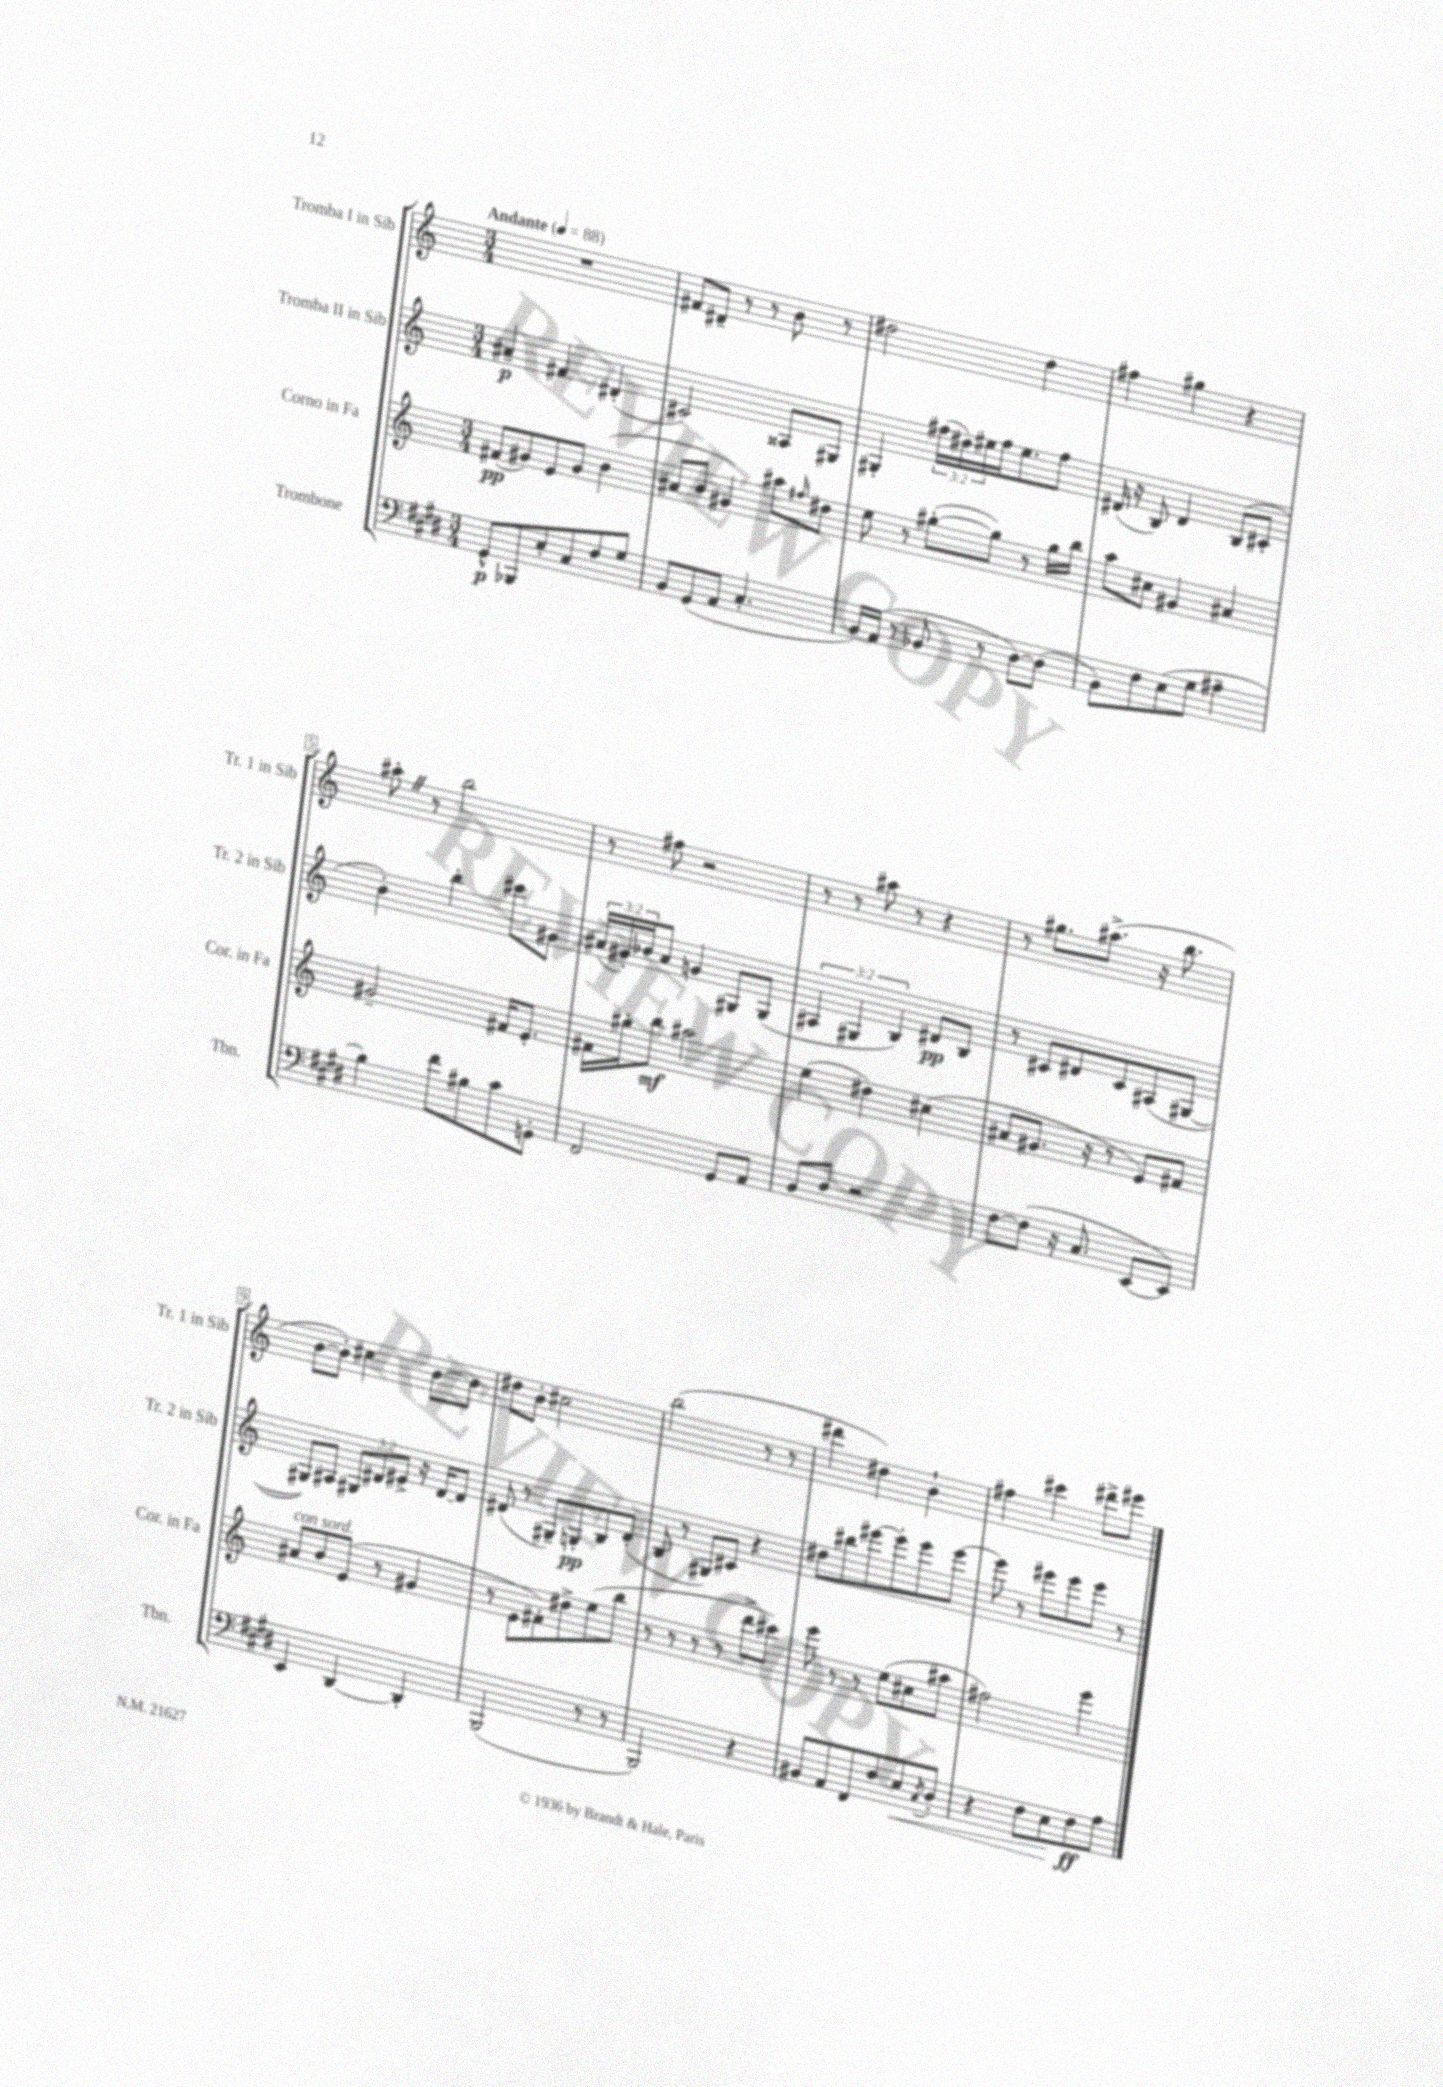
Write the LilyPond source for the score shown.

<<
\new StaffGroup <<
\new Staff = "s0" \with { instrumentName = "Tromba I in Sib" shortInstrumentName = "Tr. 1 in Sib" } {
    \clef treble \key c \major \numericTimeSignature \time 3/4 \tempo "Andante" 4 = 88
    R2. |
    fis'8 dis'8-- r8 r8 b'8 r8 |
    dis''2 dis''4 |
    fis''4 gis''4 r4 |
    ais''8-. \once \override BreathingSign.text = \markup { \musicglyph "scripts.caesura.straight" } \breathe r8 b''2 |
    r8 fis''8 r2 |
    r8 r8 ais''8 r8 r4 |
    r8 gis''8. ais''8.->( r16 b''8. |
    b'8~ b'8-.) cis''4 b'8~ b'8 |
    dis''8 b'8-. cis''2 |
    b''2( r8 r8 |
    dis'''4 dis''4) b'4-! |
    fis''4 cis'''4 dis'''8-> eis'''8 \bar "|." |
}
\new Staff = "s1" \with { instrumentName = "Tromba II in Sib" shortInstrumentName = "Tr. 2 in Sib" } {
    \clef treble \key c \major \numericTimeSignature \time 3/4 \override Staff.TupletNumber.text = #tuplet-number::calc-fraction-text
    ais'4--\p fis'4 dis'4-.( |
    cis'2) aisis8 gis8 |
    gis4-. \tuplet 3/2 { fis''16( dis''16) eis''16 } fis''16 eis''8. fis''8 |
    dis'16( r16 b8) dis'4 b8( cis'8-. |
    b'4-.) b''4-. cis'''8 gis'8 |
    \tuplet 3/2 { ais'16( gis'16-.) bes'16 } ais'8 g'4 gis8 gis8( |
    \tuplet 3/2 { ais4 gis4 b4) } dis'8\pp b8 |
    r8 cis'8 dis'8 cis'8 ais8( gis8~ |
    gis8) ais8 \tuplet 3/2 { gis8 dis'8 eis'8-> } r16 dis'16~ dis'8 |
    dis'8( r8 gis8--) g8-.\pp b8 dis'8-.( |
    b8 r8 gis8) cis'8 r4 |
    dis''8 bis''8 eis'''8~ eis'''8-. eis'''8 eis'''8~ |
    eis'''8 r8 eis'''8 eis'''8 eis'''8 r8 \bar "|." |
}
\new Staff = "s2" \with { instrumentName = "Corno in Fa" shortInstrumentName = "Cor. in Fa" } {
    \clef treble \key c \major \numericTimeSignature \time 3/4
    fis'8\pp( gis'8) e'8 gis'8 b'4( |
    ais'8 b'8 gis'4) ais''8 \grace { fis''16 } dis''8 |
    e''8 r8 gis''8~-.( gis''8) r8 gis''16 b''16 |
    a''8 cis''8 gis'4 ais'4 |
    gis'2-- fis'16 e'8.-. |
    fis'16 gis''16-. b''8\mf ais''2 |
    e''4( dis''4) cis''4( |
    ais'8 gis'8. r16 r8 e'8) fis'8 |
    ais'8^\markup { \italic "con sord." } b'8 e'8( r8 gis'4 |
    r8 e'8 fis'8-.) dis''8-> e''8( b''8 |
    r8 r8 r8 r8 d'''8-> cis'''8) |
    e'''8 r8 r8 e''8( cis''8 ais''8 |
    fis''2) e'''4 \bar "|." |
}
\new Staff = "s3" \with { instrumentName = "Trombone" shortInstrumentName = "Tbn." } {
    \clef bass \key e \major \numericTimeSignature \time 3/4
    gis,8-^\p bes,,8 e8-. cis8 fis8 gis8 |
    b,8 gis,8( a,8 cis4.-. |
    b,16) a,16( r8 bes,8 r8 dis8~) dis8( |
    b,8) fis8 e8( gis8 ais4-- |
    b4) fis'8 bis8 cis'8 g,8-. |
    fis,2 gis,8 a,8 |
    b,8 dis8 r2 |
    fis8~ fis8( r16 cis8. e,8~ e,8) |
    e,4 dis,4~ dis,4-. |
    b,,2( r8 r8 |
    b,,2) r4 |
    bis,8 a,8 fis,8 fis8 e8\< \acciaccatura { cis8 } dis8-. |
    r4 fis8 e8\! fis8\ff a8 \bar "|." |
}
>>
>>
\layout { \context { \Score \override BarNumber.stencil = #(make-stencil-boxer 0.1 0.3 ly:text-interface::print) } }
